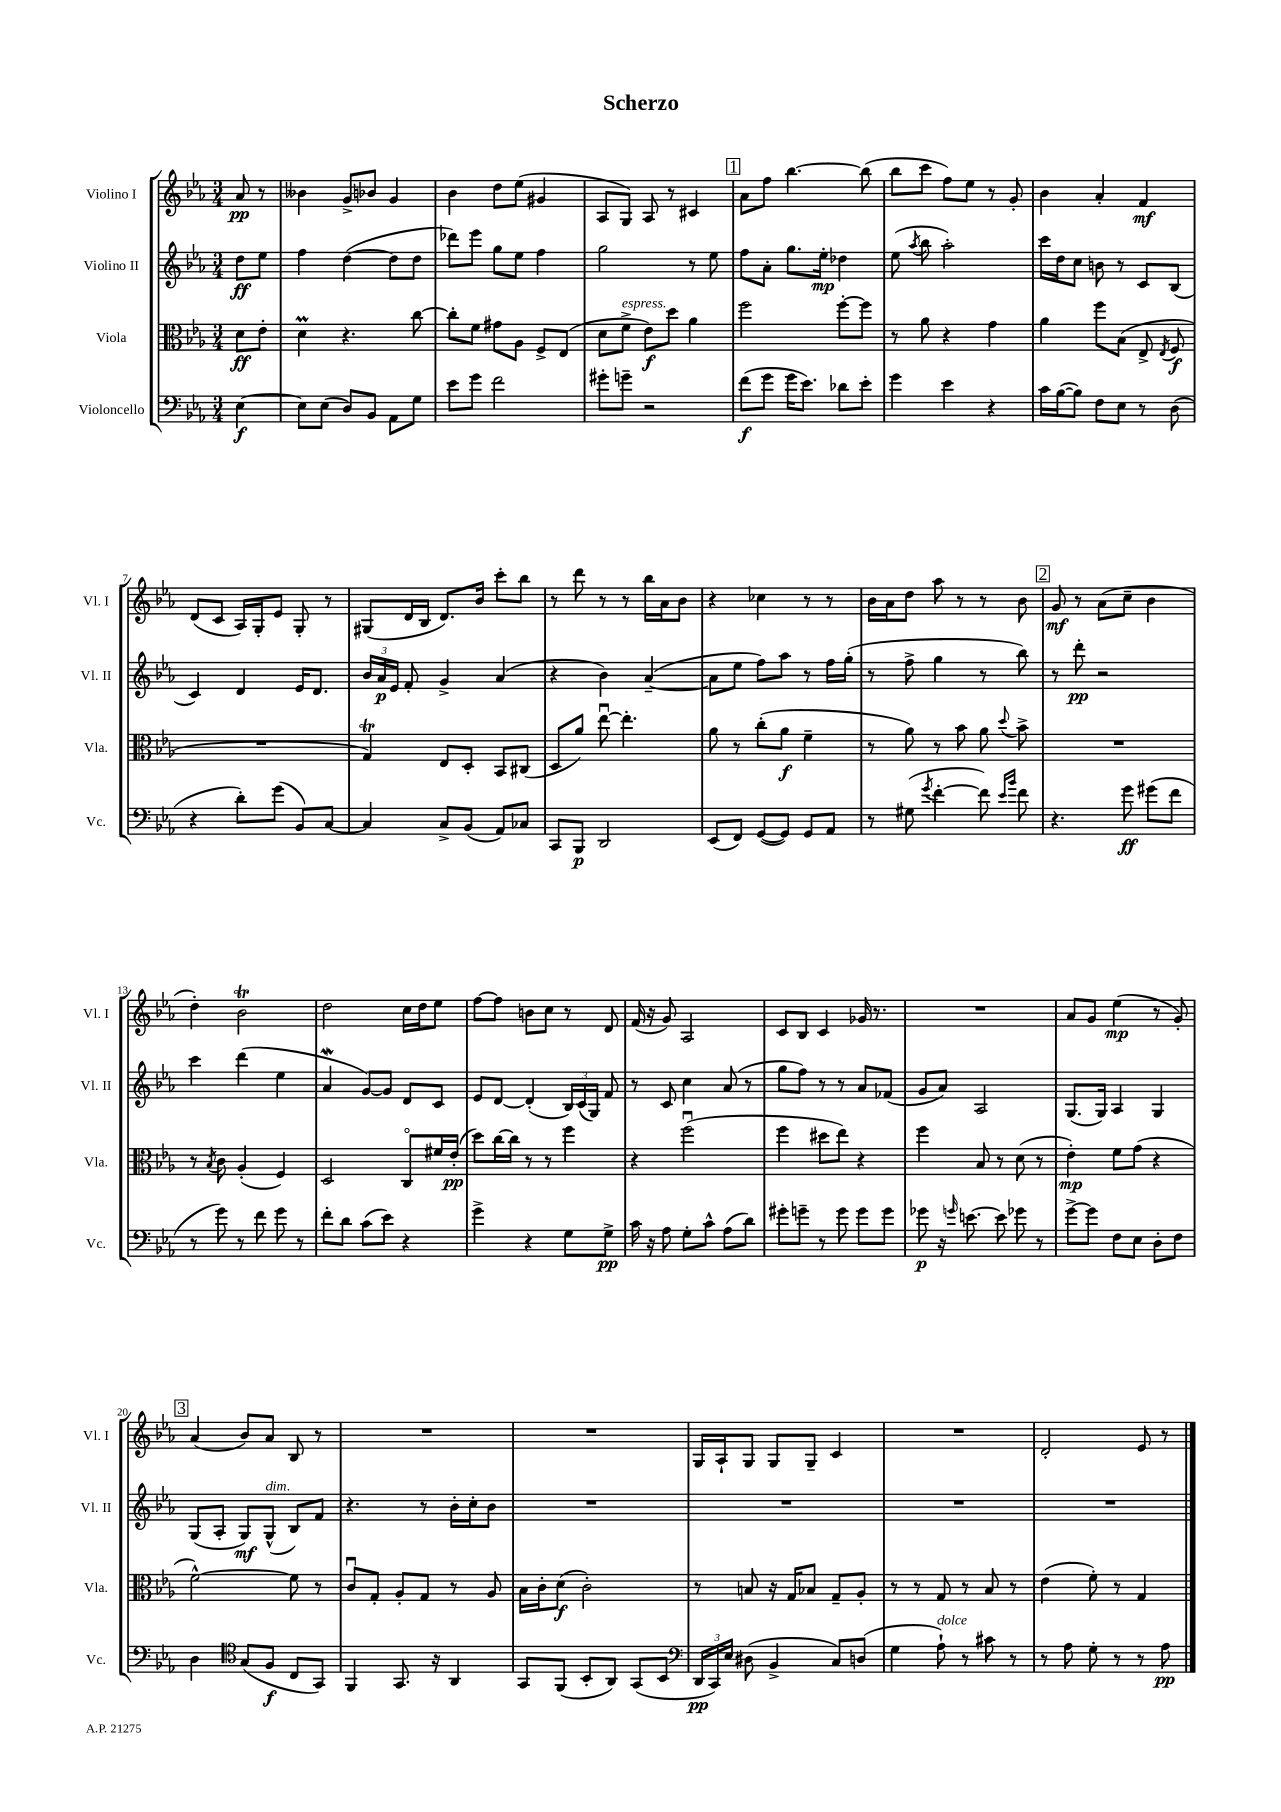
\header { title = "Scherzo" }
<<
\new StaffGroup <<
\new Staff = "s0" \with { instrumentName = "Violino I" shortInstrumentName = "Vl. I" } {
    \clef treble \key ees \major \numericTimeSignature \time 3/4 \partial 4
    \autoBeamOff aes'8\pp r8 |
    beses'4 g'8[-> bes'8] g'4 |
    bes'4 d''8[ ees''8]( gis'4 |
    aes8[ g8]) aes8 r8 cis'4 |
    \mark \markup { \box "1" } aes'8[ f''8] bes''4.~ bes''8( |
    bes''8[ c'''8] f''8[) ees''8] r8 g'8-. |
    bes'4 aes'4-. f'4\mf |
    d'8[( c'8] aes16[) g16-. ees'8] g8-. r8 |
    gis8[( d'16 bes16] d'8.[) bes'16] c'''8[-. bes''8] |
    r8 d'''8 r8 r8 bes''16[ aes'16 bes'8] |
    r4 ces''4 r8 r8 |
    bes'16[ aes'16 d''8] aes''8 r8 r8 bes'8 |
    \mark \markup { \box "2" } g'8\mf r8 aes'8[( c''8]-- bes'4 |
    d''4-.) bes'2\trill |
    d''2 c''16[ d''16 ees''8] |
    f''8[~ f''8] b'8[ c''8] r8 d'8 |
    f'16( r16 g'8) aes2 |
    c'8[ bes8] c'4 ges'16 r8. |
    R2. |
    aes'8[ g'8] ees''4\mp( r8 g'8-.) |
    \mark \markup { \box "3" } aes'4( bes'8[) aes'8] bes8 r8 |
    R2. |
    R2. |
    g16[ aes16-! g8] g8[ g8]-- c'4 |
    R2. |
    d'2-. ees'8 r8 \bar "|." |
}
\new Staff = "s1" \with { instrumentName = "Violino II" shortInstrumentName = "Vl. II" } {
    \clef treble \key ees \major \numericTimeSignature \time 3/4 \partial 4
    \autoBeamOff d''8[\ff ees''8] |
    f''4 d''4~( d''8[ d''8] |
    des'''8[) ees'''8] g''8[ ees''8] f''4 |
    g''2 r8 ees''8 |
    \mark \markup { \box "1" } f''8[ aes'8]-. g''8.[ ees''16]-.\mp des''4 |
    ees''8( \acciaccatura { aes''8 } bes''8 aes''2-.) |
    c'''16[ d''16 c''8] b'8 r8 c'8[ bes8]( |
    c'4) d'4 ees'16[ d'8.] |
    \tuplet 3/2 { bes'16[ aes'16\p ees'16] } f'8-. g'4-> aes'4( |
    r4 bes'4) aes'4~--( |
    aes'8[ ees''8] f''8[) aes''8] r8 f''16[ g''16]-.( |
    r8 f''8-> g''4 r8 bes''8) |
    \mark \markup { \box "2" } r8 d'''8-.\pp r2 |
    c'''4 d'''4( ees''4 |
    aes'4\mordent g'8[~) g'8] d'8[ c'8] |
    ees'8[ d'8]~ d'4-.( \tuplet 3/2 { bes16[) c'16( g16]) } f'8 |
    r8 c'8 c''4 aes'8( r8 |
    g''8[ f''8]) r8 r8 aes'8[ fes'8]( |
    g'8[ aes'8]) aes2 |
    g8.[( g16]) aes4 g4 |
    \mark \markup { \box "3" } g8[( aes8]-. g8[\mf) g8]-^^\markup { \italic "dim." }( bes8[) f'8] |
    r4. r8 bes'16[-. c''16-. bes'8] |
    R2. |
    R2. |
    R2. |
    R2. \bar "|." |
}
\new Staff = "s2" \with { instrumentName = "Viola" shortInstrumentName = "Vla." } {
    \clef alto \key ees \major \numericTimeSignature \time 3/4 \partial 4
    \autoBeamOff d'8[\ff ees'8]-. |
    d'4\prall r4. c''8~ |
    c''8[-. f'8] gis'8[ aes8] f8[-> ees8]( |
    d'8[ f'8]->^\markup { \italic "espress." } ees'8[\f) d''8] aes'4 |
    \mark \markup { \box "1" } f''2 f''8[~-. f''8] |
    r8 aes'8 r4 g'4 |
    aes'4 f''8[ bes8]( ees8-> \acciaccatura { ees8 } f8\f |
    R2. |
    g4\trill) ees8[ d8]-. bes,8[ cis8]( |
    d8[ aes'8]) ees''8~\downbow ees''4.-. |
    aes'8 r8 c''8[-.( aes'8]\f f'4-- |
    r8 aes'8) r8 bes'8 aes'8 \appoggiatura { d''8 } bes'8-> |
    \mark \markup { \box "2" } R2. |
    r8 \acciaccatura { bes8 } c'8 aes4-.( f4) |
    d2 c8[\flageolet fis'16 ees'16]-.\pp( |
    d''8[) c''16~ c''16] r8 r8 f''4 |
    r4 f''2\downbow( |
    f''4 dis''8[ ees''8]) r4 |
    f''4 bes8 r8 d'8( r8 |
    ees'4-.\mp) f'8[ g'8]( r4 |
    \mark \markup { \box "3" } f'2~-^) f'8 r8 |
    c'8[\downbow g8]-. aes8[-. g8] r8 aes8 |
    bes16[ c'16-. d'8]\f( c'2-.) |
    r8 b8 r16 g16[ bes8] g8[-- aes8]-. |
    r8 r8 g8 r8 bes8 r8 |
    ees'4( f'8-.) r8 g4 \bar "|." |
}
\new Staff = "s3" \with { instrumentName = "Violoncello" shortInstrumentName = "Vc." } {
    \clef bass \key ees \major \numericTimeSignature \time 3/4 \partial 4
    \autoBeamOff ees4~\f |
    ees8[ ees8]( d8[) bes,8] aes,8[ g8] |
    ees'8[ g'8] f'2 |
    gis'8[-. g'8]-- r2 |
    \mark \markup { \box "1" } f'8[\f( g'8] g'16[ ees'8.]) des'8[ ees'8]-. |
    g'4 ees'4 r4 |
    c'16[ bes16~( bes8]) f8[ ees8] r8 d8( |
    r4 d'8[-.) g'8]( bes,8[) c8]~ |
    c4 c8[-> bes,8]( aes,8[) ces8] |
    c,8[ bes,,8]\p d,2 |
    ees,8[( f,8]) g,8[~( g,8]) g,8[ aes,8] |
    r8 gis8( \acciaccatura { g'8 } f'4~-. f'8) \grace { ees'16[ bes'16] } f'8 |
    \mark \markup { \box "2" } r4. g'8\ff gis'8[( f'8] |
    r8 g'8) r8 f'8 g'8 r8 |
    f'8[-. d'8] c'8[( ees'8]) r4 |
    g'4-> r4 g8[ g8]->\pp |
    c'16 r16 aes8 g8[-. c'8]-^ aes8[( d'8]) |
    gis'8[-. g'8]-- r8 g'8 g'8[ g'8] |
    ges'8\p r16 \grace { g'16 } e'8.~ e'8 ges'8 r8 |
    g'8[~-> g'8] f8[ ees8] d8[-. f8] |
    \mark \markup { \box "3" } d4 \clef tenor g8[( f8]\f c8[ g,8]) |
    f,4 g,8. r16 aes,4 |
    g,8[ f,8]( bes,8[-. aes,8]) g,8[( bes,8] |
    \clef bass \tuplet 3/2 { d,16[\pp c,16) ees16] } dis8( bes,4-> c8[) d8]( |
    g4 aes8-!^\markup { \italic "dolce" }) r8 cis'8 r8 |
    r8 aes8 g8-. r8 r8 aes8\pp \bar "|." |
}
>>
>>
